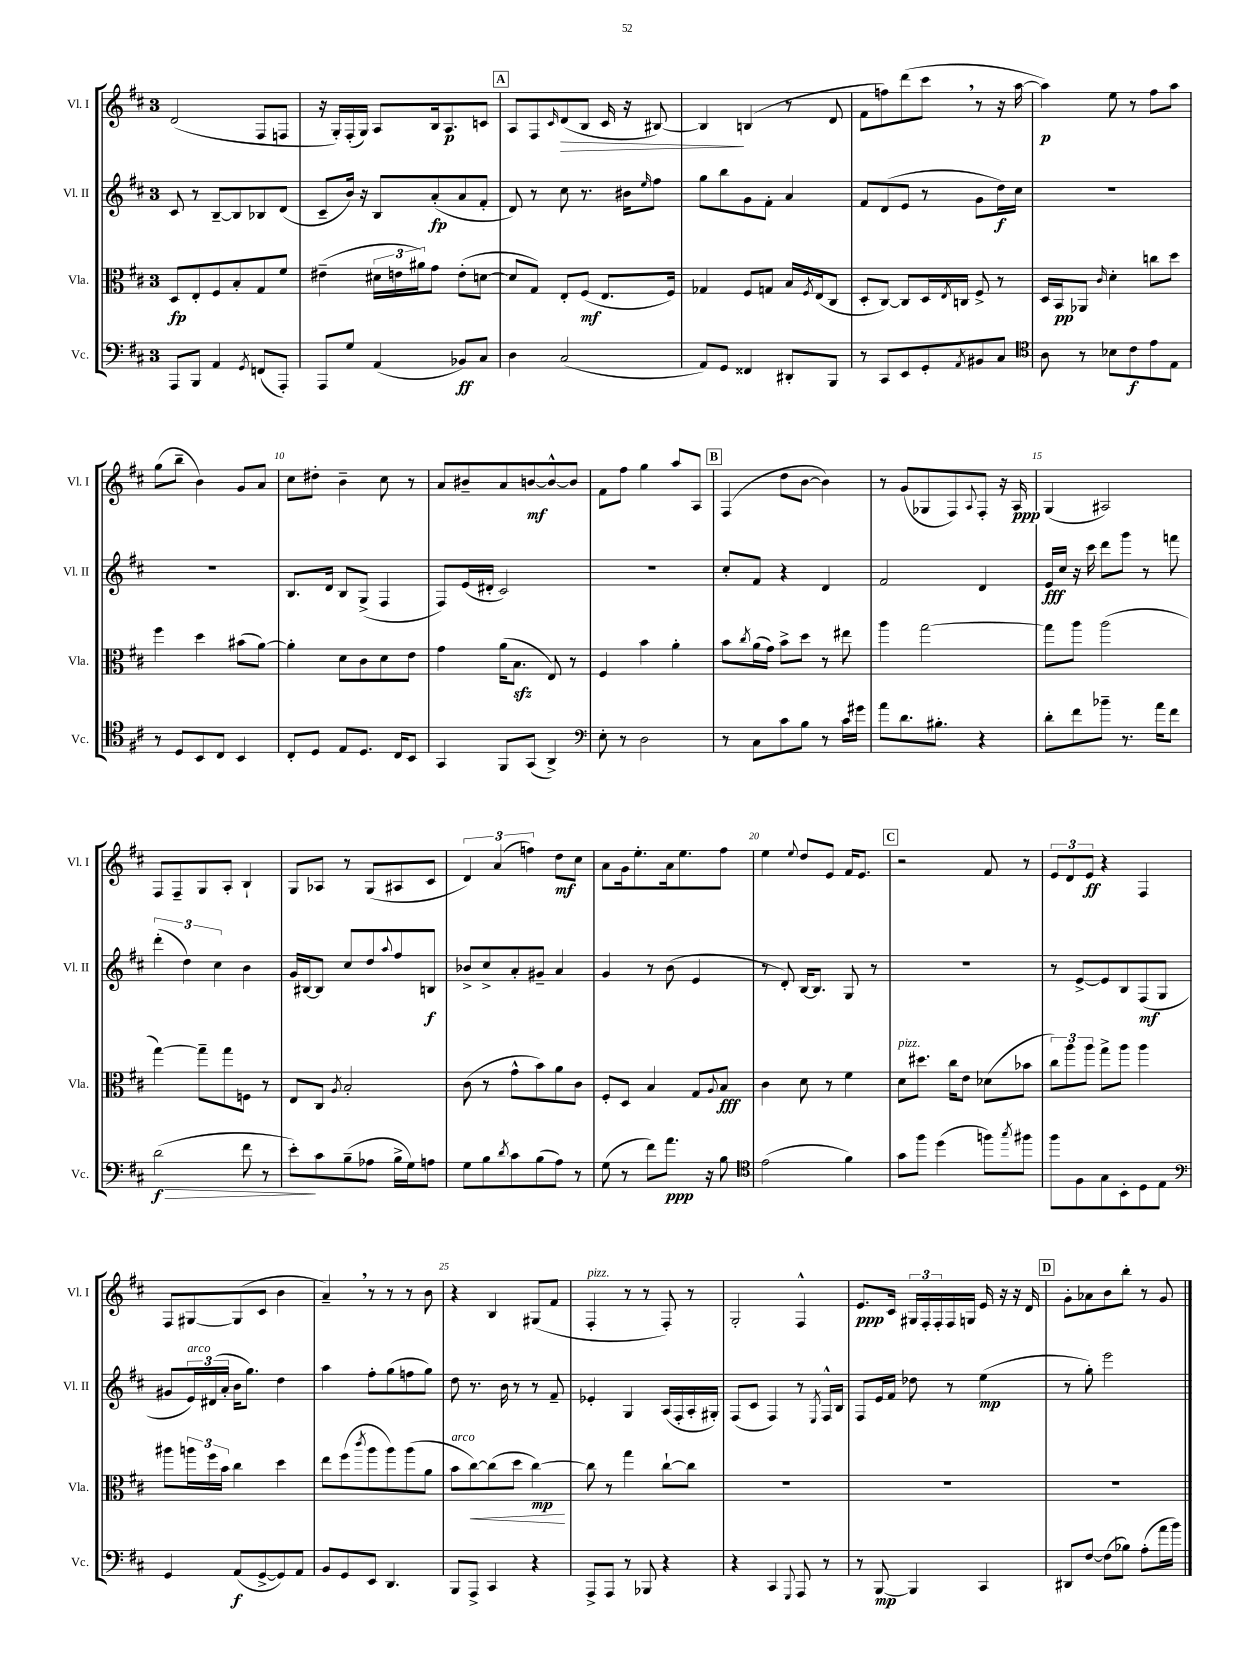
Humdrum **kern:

**kern	**kern	**kern	**kern
*staff4	*staff3	*staff2	*staff1
*clefF4	*clefC3	*clefG2	*clefG2
*k[f#c#]	*k[f#c#]	*k[f#c#]	*k[f#c#]
*M3/4	*M3/4	*M3/4	*M3/4
8AAA	8D	8c#	(2d
8BBB	8E'	8r	.
4AA	8F#	[8B~	.
.	8B'	8B]	.
8qGG	.	.	.
(8FF	8G	8B-	8F#
8AAA')	8f#	(8d	8F
=	=	=	=
8AAA	(4e#~	8c#~	16r
.	.	.	16G')
8G	.	16b)	(16F#'
.	.	16r	16G)
(4AA	24d#	8B	8A
.	24e	.	.
.	24a#)	.	.
.	8g	(8a'	16B
.	.	.	8.A
8BB-)	(8e'	8a	.
8C#	[8d	8f#'	8c
=	=	=	=
4D	8d]	8d)	8A
.	8G)	8r	8F#
.	.	.	16qqc#
(2C#	8E'	8cc#	(8d
.	(8F#	8.r	8B
.	8.E	.	16c#
.	.	16b#	16r
.	.	16qqee	.
.	.	8ff#	[8B#)
.	16F#)	.	.
=	=	=	=
8AA)	4G-	8gg	4B#]
8GG	.	8bb	.
4FF##	8F#	8g	(4B
.	8G	8f#'	.
8DD#'	16B	4a	8r
.	8qF#	.	.
.	(16E	.	.
8BBB	8C#	.	8d
=	=	=	=
8r	8D'	8f#	8f#
8CC#	[8C#)	(8d	8ff)
8EE	8C#]	8e	(8ddd
8GG'	16D	8r	8ccc#
.	8qE	.	.
.	16C	.	.
8qAA	.	.	.
8BB#	8F#^	8g	8r
8C#	8r	16dd)	16r
.	.	16cc#	[16aa
=	=	=	=
*clefC4	*	*	*
8A	16D	2.r	4aa])
.	16BB	.	.
8r	8AA-	.	.
.	16qqc#	.	.
8B-	4d'	.	8ee
8c#	.	.	8r
8e	8cc	.	8ff#
8E	8dd	.	8aa
=	=	=	=
8r	4ff#	2.r	(8gg
8D	.	.	8bb~
8BB	4dd	.	4b)
8C#	.	.	.
4BB	(8b#	.	8g
.	[8a)	.	8a
=	=	=	=
8C#'	4a']	8.B	8cc#
8D	.	.	8dd#'
.	.	16d	.
8E	8d	8B	4b~
8.D	8c#	(8G^	.
.	8d	4F#	8cc#
16C#	.	.	.
8BB	8e	.	8r
=	=	=	=
4GG	4g	8F#)	8a
.	.	(16e	8b#~
.	.	16d#'	.
8FF#	(16a	2c#)	8a
.	8.B	.	.
(8GG	.	.	[8b
4AA^)	8E)	.	8b^^_
.	8r	.	8b]
=	=	=	=
*clefF4	*	*	*
8E'	4F#	2.r	8f#
8r	.	.	8ff#
2D	4b	.	4gg
.	4a'	.	8aa
.	.	.	8A
=	=	=	=
8r	8b	8cc#'	(4F#
.	8qcc#	.	.
8C#	(16a	8f#	.
.	16g)	.	.
8c#	8b^	4r	8dd
8B	8dd	.	[8b
8r	8r	4d	4b])
16c#	8ee#	.	.
16g#	.	.	.
=	=	=	=
8a	4aa	2f#	8r
8.d	.	.	(8g
.	[2gg	.	8G-
8.B#'	.	.	.
.	.	.	8F#)
.	.	.	8qqA
4r	.	4d	8F#'
.	.	.	16r
.	.	.	16A
=	=	=	=
8d'	8gg]	16e	(4G
.	.	16cc#	.
8f#	8aa	16r	.
.	.	16ccc#	.
8b-~	(2aa	8ddd	2A#)
8.r	.	8ggg	.
.	.	8r	.
16a	.	.	.
8f#	.	8fff	.
=	=	=	=
(2d	[4gg)	(6ddd'	8F#
.	.	.	8F#~
.	.	6dd)	.
.	8gg~]	.	8G
.	.	6cc#	.
.	8gg	.	8A'
8f#	8F	4b	4B`
8r	8r	.	.
=	=	=	=
8e')	8E	16g	8G
.	.	[16B#	.
8c#	8C#	8B#]	8A-
.	8qA	.	.
(8B~	2B'	8cc#	8r
8A-	.	8dd	(8G
.	.	8qqaa	.
16B^	.	8ff#	8A#
16G)	.	.	.
8A	.	8B	8c#
=	=	=	=
8G	(8c#	8b-^	6d)
8B	8r	8cc#^	.
.	.	.	(6a
8qd	.	.	.
8c#	8g^^	8a'	.
.	.	.	6ff)
(8B	8b)	8g#~	.
8A)	8a	4a	8dd
8r	8c#	.	8cc#
=	=	=	=
(8G	8F#'	4g	8a
8r	8D	.	16g
.	.	.	8.ee'
8f#)	4B	8r	.
8.a	.	(8b	16a
.	.	.	8.ee
.	8G	4e	.
16r	.	.	.
.	8qqA	.	.
8B	8B	.	8ff#
=	=	=	=
*clefC4	*	*	*
(2e	4c#	8r	4ee
.	.	8d')	.
.	.	.	8qqee
.	8d	[16B	8dd
.	.	8.B]	.
.	8r	.	8e
4f#)	4f#	8G	16f#
.	.	.	8.e
.	.	8r	.
=	=	=	=
8g	8d	2.r	2r
8ff#	8.dd#	.	.
(4dd	.	.	.
.	16cc#	.	.
.	8e	.	.
8ff)	(8d-	.	8f#
8qgg	.	.	.
8ff#	8b-	.	8r
=	=	=	=
8ff#	12cc#)	8r	12e
.	12aa	.	12d
8F#	.	[8e^	.
.	12aa	.	12e
8G	8gg^	8e]	4r
8BB'	8aa	8B	.
8D	4aa	(8F#	4F#
8E	.	8G	.
=	=	=	=
*clefF4	*	*	*
4GG	8aa#	8g#	8F#
.	24aa	24e)	[8G#
.	24ff#	(24d#	.
.	24b	24a'	.
(8AA	4cc#	16b	(8G#]
.	.	8.gg)	.
[8GG^	.	.	8c#
8GG])	4dd	4dd	4b
8AA	.	.	.
=	=	=	=
8BB	8ee	4aa	4a~)
8GG	(8ff#	.	.
.	8qccc#	.	.
8EE	8aa	8ff#'	8r
4.DD	8aa)	(8gg	8r
.	(8aa	8ff	8r
.	8a	8gg)	8b
=	=	=	=
8BBB	8b	8dd	4r
8AAA^	[8cc#)	8.r	.
4CC#	(8cc#]	.	4B
.	.	16b	.
.	8dd	8r	.
4r	[4cc#)	8r	(8G#
.	.	8f#~	8f#
=	=	=	=
8AAA^	8cc#]	4e-'	4F#'
8AAA	8r	.	.
8r	4gg	4G	8r
8BBB-	.	.	8r
4r	[8cc#`	(16A	8F#')
.	.	16F#'	.
.	8cc#]	16A'	8r
.	.	16G#')	.
=	=	=	=
4r	2.r	(8F#	2G'
.	.	8c#	.
4CC#	.	4F#)	.
8qqGGG	.	.	.
8AAA	.	8r	4F#^^
.	.	8qE	.
8r	.	16F#^^	.
.	.	16B	.
=	=	=	=
8r	2.r	8F#	8.e
[8BBB	.	16e	.
.	.	16f#	16c#
4BBB]	.	8dd-	24G#
.	.	.	24F#'
.	.	.	24F#'
.	.	8r	16F#
.	.	.	16G
4CC#	.	(4ee	16e
.	.	.	16r
.	.	.	16r
.	.	.	16d
=	=	=	=
8DD#	2.r	8r	8g'
[8F#	.	8gg')	8a-
(8F#]	.	2eee	8b
8B-)	.	.	8bb'
(8A'	.	.	8r
16a	.	.	8g
16b)	.	.	.
==	==	==	==
*-	*-	*-	*-
